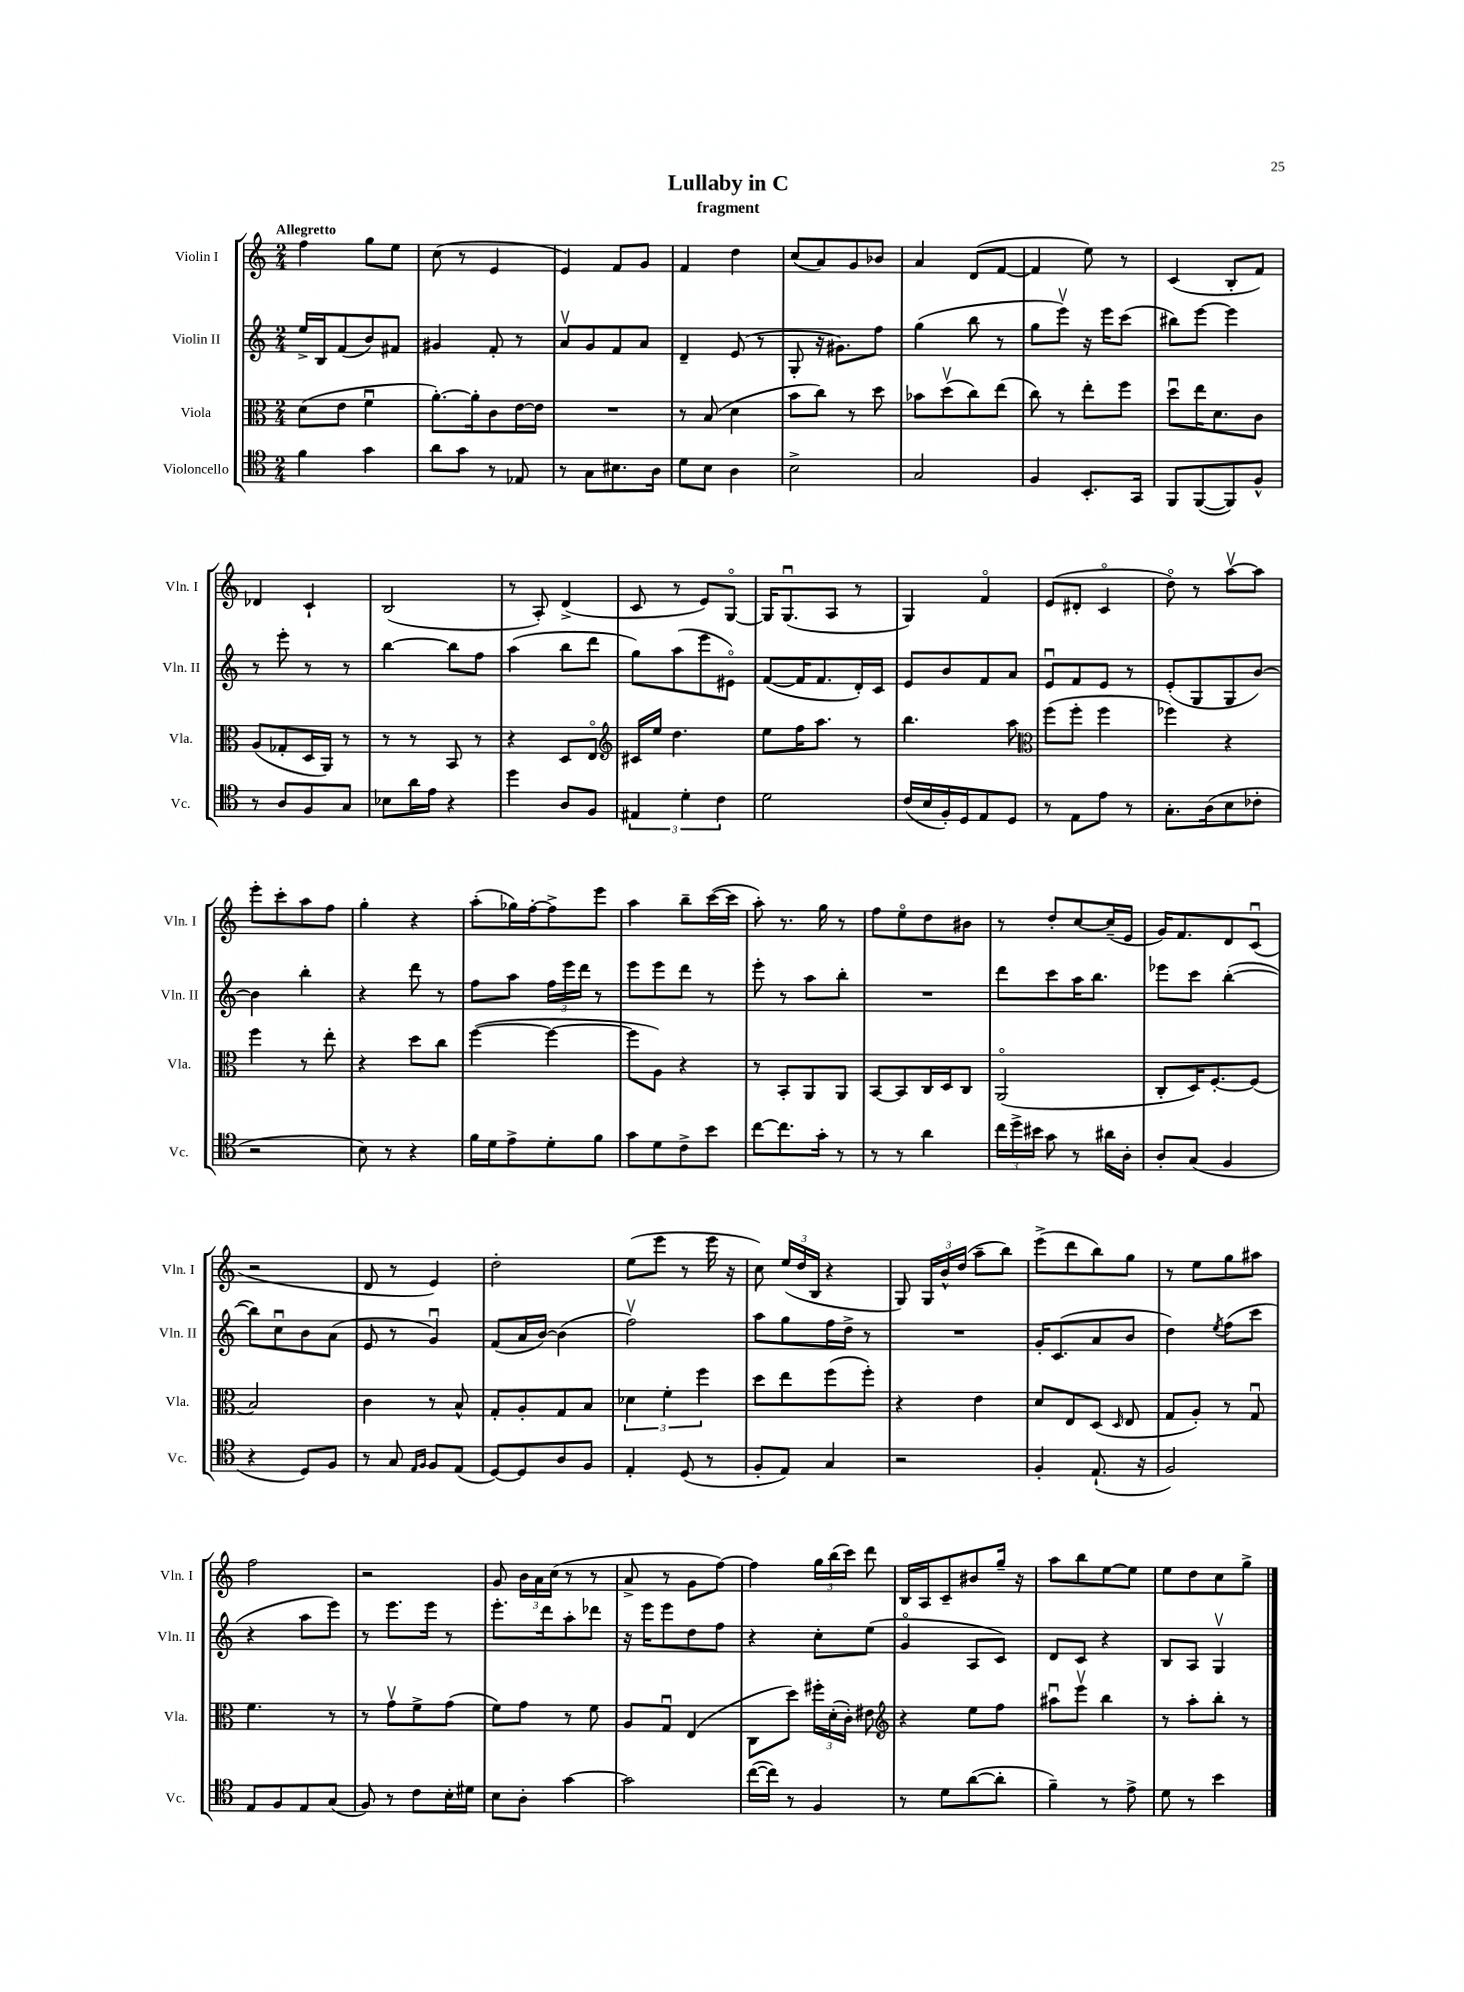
\header { title = "Lullaby in C" subtitle = "fragment" }
<<
\new StaffGroup <<
\new Staff = "s0" \with { instrumentName = "Violin I" shortInstrumentName = "Vln. I" } {
    \clef treble \key c \major \numericTimeSignature \time 2/4 \tempo "Allegretto"
    \autoBeamOff f''4 g''8[ e''8] |
    c''8( r8 e'4 |
    e'4) f'8[ g'8] |
    f'4 d''4 |
    c''8[( a'8) g'8 bes'8] |
    a'4 d'8[( f'8]~ |
    f'4 e''8) r8 |
    c'4( b8[-. f'8]) |
    des'4 c'4-! |
    b2( |
    r8 a8-.) d'4->( |
    c'8 r8 e'8[) g8]~\flageolet |
    g16[ g8.\downbow( a8] r8 |
    g4) f'4\flageolet |
    e'8[( dis'8]-. c'4\flageolet |
    d''8\flageolet) r8 a''8[~\upbow a''8] |
    e'''8[-. c'''8-. a''8 f''8] |
    g''4-. r4 |
    a''8[-.( ges''16) f''16~-. f''8-> e'''8] |
    a''4 b''8[-- c'''16~( c'''16] |
    a''8-.) r8. g''16 r8 |
    f''8[ e''8\flageolet d''8 bis'8] |
    r8 d''8[-. c''8~ c''16--( e'16] |
    g'16[) f'8. d'8 c'8]\downbow( |
    r2 |
    d'8 r8 e'4) |
    d''2-. |
    e''8[( e'''8] r8 e'''16 r16 |
    c''8) \tuplet 3/2 { e''16[( d''16 b16] } r4 |
    g8) \tuplet 3/2 { g16[ b'16-^ d''16]( } a''8[-- b''8]) |
    e'''8[->( d'''8 b''8) g''8] |
    r8 e''8[ g''8 ais''8] |
    f''2 |
    r2 |
    g'8 \tuplet 3/2 { b'16[ a'16 c''16]( } r8 r8 |
    a'8-> r8 g'8[ f''8]~) |
    f''4 \tuplet 3/2 { g''16[ b''16( c'''16]) } d'''8 |
    b16[ a16 c'8-- bis'8 g''16]-- r16 |
    a''8[ b''8 e''8~ e''8] |
    e''8[ d''8 c''8 g''8]-> \bar "|." |
}
\new Staff = "s1" \with { instrumentName = "Violin II" shortInstrumentName = "Vln. II" } {
    \clef treble \key c \major \numericTimeSignature \time 2/4
    \autoBeamOff e''16[-> b16 f'8( b'8) fis'8] |
    gis'4 f'8-. r8 |
    a'8[\upbow g'8 f'8 a'8] |
    d'4-- e'8( r8 |
    g8-. r16 gis'8.[) f''8] |
    g''4( b''8 r8 |
    g''8[ e'''8]\upbow) r16 e'''16[ c'''8]( |
    bis''8[) e'''8]~ e'''4 |
    r8 e'''8-. r8 r8 |
    b''4~ b''8[ f''8] |
    a''4( b''8[ d'''8] |
    g''8[) a''8( e'''8 eis'8]\flageolet) |
    f'8[~( f'16 f'8. d'16-.) c'16] |
    e'8[ b'8 f'8 a'8] |
    e'8[\downbow f'8 e'8] r8 |
    e'8[-.( g8 g8 b'8]~) |
    b'4 b''4-. |
    r4 d'''8 r8 |
    f''8[ a''8] \tuplet 3/2 { f''16[ e'''16 d'''16] } r8 |
    e'''8[ e'''8 d'''8] r8 |
    e'''8-. r8 a''8[ b''8]-. |
    R2 |
    d'''8[ c'''8 a''16 b''8.] |
    ees'''8[ c'''8] b''4~-.( |
    b''8[) c''8\downbow b'8 a'8]( |
    e'8 r8 g'4\downbow) |
    f'8[( a'16 b'16]~) b'4( |
    f''2\upbow) |
    a''8[ g''8 f''16 d''16]-> r8 |
    R2 |
    g'16[-. c'8.( a'8 b'8] |
    d''4) \acciaccatura { e''8 } f''8[( c'''8] |
    r4 a''8[ e'''8]) |
    r8 e'''8.[ e'''16] r8 |
    e'''8.[-. d'''16 a''8-. des'''8] |
    r16 e'''16[ e'''8 d''8 f''8] |
    r4 c''8[-. e''8]( |
    g'4\flageolet a8[ c'8]) |
    d'8[ c'8] r4 |
    b8[ a8] g4\upbow \bar "|." |
}
\new Staff = "s2" \with { instrumentName = "Viola" shortInstrumentName = "Vla." } {
    \clef alto \key c \major \numericTimeSignature \time 2/4
    \autoBeamOff d'8[( e'8] f'4\downbow |
    a'8.[~-.) a'16-. c'8 e'16~ e'16] |
    R2 |
    r8 b8( d'4 |
    b'8[ c''8]) r8 d''8 |
    bes'8[ d''8\upbow( c''8) e''8]( |
    c''8) r8 e''8[-. f''8] |
    d''8[\downbow e''16 d'8. c'8] |
    a8[( ges8-. d16 a,16]) r8 |
    r8 r8 b,8 r8 |
    r4 d8[ e8]\flageolet |
    \clef treble cis'16[ e''16] d''4. |
    e''8[ f''16 a''8.] r8 |
    b''4. a''8 |
    \clef alto f''8[( f''8]-. f''4 |
    fes''4) r4 |
    f''4 r8 e''8-. |
    r4 d''8[ c''8] |
    f''4~( f''4~ |
    f''8[ a8]) r4 |
    r8 b,8[-. a,8 a,8] |
    b,8[~ b,8 c16 d16 c8] |
    a,2\flageolet( |
    c8[-. d16) f8.~-. f8]( |
    b2) |
    c'4 r8 b8-^ |
    g8[-. a8-. g8 b8] |
    \tuplet 3/2 { des'4 f'4-. f''4 } |
    d''8[ e''8 f''8( f''8]-.) |
    r4 e'4 |
    d'8[ e8 d8]( \grace { d16 } e8 |
    g8[ a8]-.) r8 g8\downbow |
    f'4. r8 |
    r8 g'8[\upbow f'8-> g'8]( |
    f'8[) g'8] r8 f'8 |
    a8[ g8]\downbow e4( |
    c8[ d''8]) \tuplet 3/2 { fis''16[-. d'16-.( c'16]-.) } eis'8 |
    \clef treble r4 e''8[ f''8] |
    ais''8[\downbow e'''8]\upbow b''4 |
    r8 a''8[-. b''8]-. r8 \bar "|." |
}
\new Staff = "s3" \with { instrumentName = "Violoncello" shortInstrumentName = "Vc." } {
    \clef tenor \key c \major \numericTimeSignature \time 2/4
    \autoBeamOff f'4 g'4 |
    a'8[ g'8] r8 ees8 |
    r8 g8[ bis8. a16] |
    d'8[ b8] a4 |
    b2-> |
    g2 |
    f4 b,8.[-. g,16] |
    f,8[ f,8~( f,8) f8]-^ |
    r8 a8[ f8 g8] |
    bes8[ a'16 e'16] r4 |
    d''4 a8[ f8] |
    \tuplet 3/2 { eis4 d'4-. c'4 } |
    d'2 |
    c'16[( b16 f16-.) d16 e8 d8] |
    r8 e8[ e'8] r8 |
    g8.[-. a16( b8 ces'8]-. |
    r2 |
    b8) r8 r4 |
    f'16[ d'16 e'8-> d'8-. f'8] |
    g'8[ d'8 c'8-> b'8] |
    c''8[~ c''8. g'16]-. r8 |
    r8 r8 a'4 |
    \tuplet 3/2 { c''16[ d''16-> bis'16] } g'8 r8 ais'16[ a16]-. |
    a8[-. g8]( f4 |
    r4 d8[) f8] |
    r8 g8 \grace { e16[ f16] } f8[ e8]( |
    d8[~) d8 a8 f8] |
    e4-. d8( r8 |
    f8[-. e8]) g4 |
    r2 |
    f4-. e8.-!( r16 |
    f2) |
    e8[ f8 e8 g8]( |
    f8) r8 c'8[ b16-. dis'16] |
    b8[ a8]-. g'4~ |
    g'2 |
    c''16[~( c''16]) r8 f4 |
    r8 d'8[ a'8~( a'8]-. |
    f'4--) r8 e'8-> |
    d'8 r8 b'4 \bar "|." |
}
>>
>>
\layout { \context { \Score \remove "Bar_number_engraver" } }
